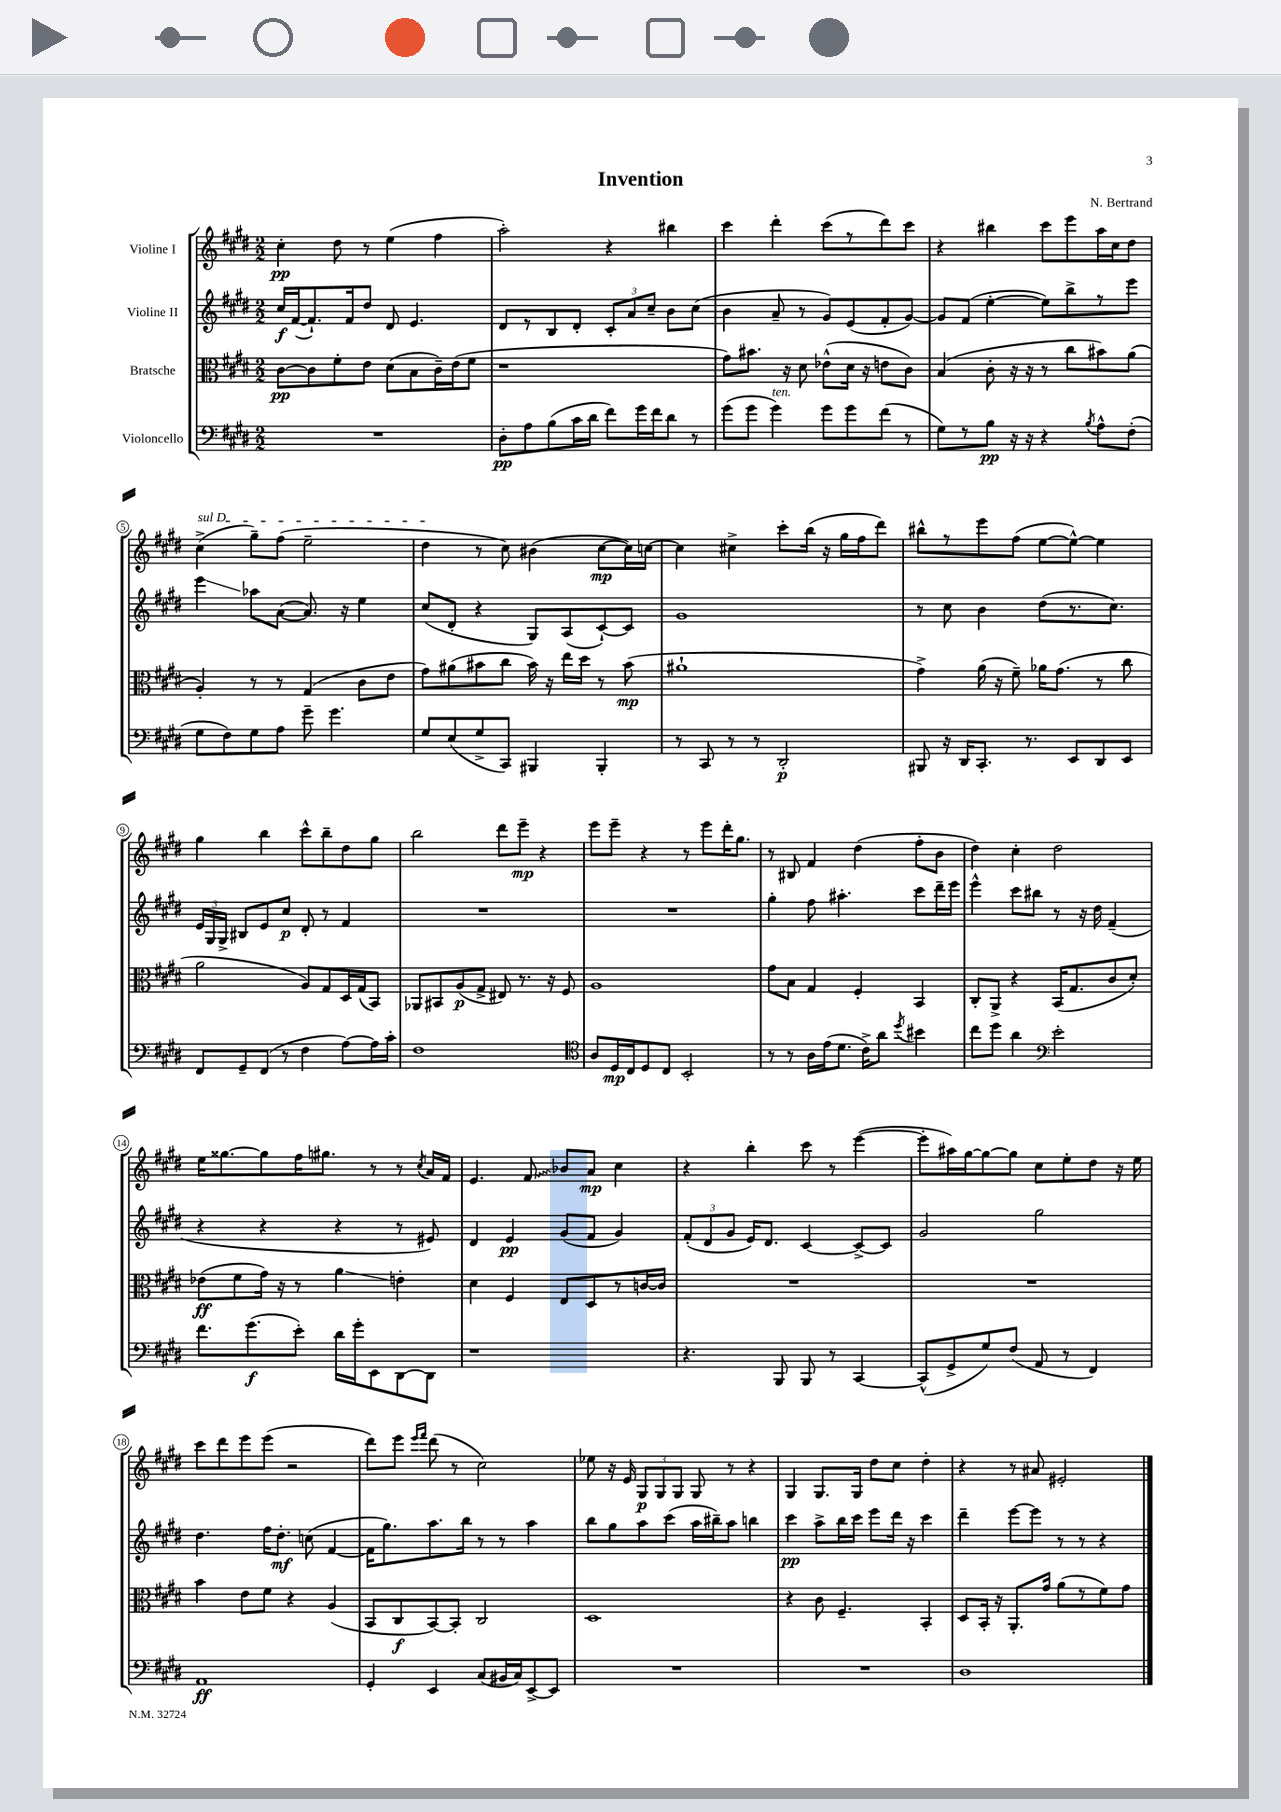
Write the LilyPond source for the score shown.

\header { title = "Invention" composer = "N. Bertrand" }
<<
\new StaffGroup <<
\new Staff = "s0" \with { instrumentName = "Violine I" } {
    \clef treble \key e \major \numericTimeSignature \time 2/2
    \autoBeamOff cis''4-.\pp dis''8 r8 e''4( fis''4 |
    a''2-.) r4 bis''4 |
    cis'''4 dis'''4-. cis'''8[( r8 dis'''8) cis'''8] |
    r4 bis''4 cis'''8[ e'''8 a''16 cis''16 dis''8] |
    \once \override TextSpanner.bound-details.left.text = \markup { \italic "sul D" } cis''4->\startTextSpan( gis''8[--) fis''8]( e''2-- |
    dis''4\stopTextSpan r8 cis''8) bis'4( cis''8[~\mp cis''16) c''16]~ |
    c''4 cis''4-> cis'''8[-. b''16]( r16 gis''16[ fis''16 dis'''8]) |
    bis''8[-^ r8 e'''8 fis''8]( e''8[~ e''8]~-^) e''4 |
    gis''4 b''4 cis'''8[-^ b''8-- dis''8 gis''8] |
    b''2 dis'''8[ e'''8]--\mp r4 |
    e'''8[ e'''8]-- r4 r8 e'''8[ dis'''16-. gis''8.] |
    r8 bis8 fis'4 dis''4( fis''8[-. b'8] |
    dis''4) cis''4-. dis''2 |
    e''16[ gisis''8.~ gisis''8 fis''16 gis''8.] r8 r8 \acciaccatura { cis''8 } a'16[ fis'16] |
    e'4. \once \override Glissando.style = #'zigzag fis'8\glissando bes'8[ a'8]\mp cis''4 |
    r4 b''4-. cis'''8 r8 e'''4~( |
    e'''8[-. ais''16) gis''16~ gis''8~ gis''8] cis''8[ e''8-. dis''8] r16 e''16 |
    cis'''8[ dis'''8 e'''8 e'''8]( r2 |
    dis'''8[) e'''8] \grace { e'''16[ fis'''16] } dis'''8( r8 cis''2) |
    ees''8 r16 e'16 \tuplet 3/2 { gis8[\p gis8 gis8] } gis8 r8 r4 |
    gis4 gis8.[ gis16] dis''8[ cis''8] dis''4-. |
    r4 r8 ais'8 eis'2-. \bar "|." |
}
\new Staff = "s1" \with { instrumentName = "Violine II" } {
    \clef treble \key e \major \numericTimeSignature \time 2/2
    \autoBeamOff cis''16[\f fis'16~( fis'8.-!) fis'16 dis''8] dis'8 e'4. |
    dis'8[ r8 b8 dis'8]-. \tuplet 3/2 { cis'8[-. a'8 cis''8]-- } b'8[ cis''8]( |
    b'4 a'8-- r8 gis'8[) e'8( fis'8-. gis'8]~) |
    gis'8[ fis'8]( e''4~-. e''8[) b''8-> r8 e'''8] |
    e'''4\glissando aes''8[ a'8]~( a'8.) r16 e''4 |
    cis''8[( dis'8]-. r4 gis8[) a8( cis'8~-!) cis'8] |
    gis'1 |
    r8 cis''8 b'4 dis''8[( r8. cis''8.]) |
    \tuplet 3/2 { e'16[ gis16 gis16]-> } bis8[ e'8 cis''8]\p dis'8-. r8 fis'4 |
    R1 |
    R1 |
    gis''4-. fis''8 ais''4.-. cis'''8[ dis'''16-- e'''16] |
    e'''4-^ cis'''8[ bis''8] r8 r16 dis''16 fis'4--( |
    r4 r4 r4 r8 eis'8) |
    dis'4 e'4\pp gis'8[( fis'8] gis'4) |
    \tuplet 3/2 { fis'8[-.( dis'8 gis'8] } e'16[) dis'8.] cis'4~ cis'8[~-> cis'8] |
    gis'2 gis''2 |
    dis''4. fis''16[ dis''8.]-.\mf c''8( fis'4~ |
    fis'16[ gis''8.) a''8. b''16] r8 r8 a''4 |
    b''8[ gis''8 a''8 cis'''8]( a''16[ bis''16--) a''8] b''4 |
    cis'''4\pp a''8[-> b''16 cis'''16] e'''8[ dis'''16] r16 cis'''4 |
    dis'''4-- e'''8[~ e'''8] r8 r8 r4 \bar "|." |
}
\new Staff = "s2" \with { instrumentName = "Bratsche" } {
    \clef alto \key e \major \numericTimeSignature \time 2/2
    \autoBeamOff cis'8[~\pp cis'8 fis'8-. e'8] dis'8[( b8 cis'16--) e'16( fis'8] |
    r1 |
    gis'8[) bis'8.] r16 dis'8 ees'8[-^( dis'16] r16 e'8[ cis'8]) |
    b4( cis'8-. r16 r16 r8 cis''8[ bis'8) a'8]( |
    a4-.) r8 r8 gis4( cis'8[ e'8] |
    gis'8[) ais'8( bis'8 cis''8] bis'16) r16 e''16[ dis''16] r8 bis'8\mp( |
    ais'1-! |
    gis'4->) a'16( r16 fis'8--) aes'16[ gis'8.]( r8 cis''8 |
    a'2 a8[) gis8 dis16 gis16( b,8]) |
    aes,8[ bis,8 a8\p( gis8]-> eis8) r8. r16 fis8 |
    a1 |
    gis'8[ b8] gis4 fis4-. b,4 |
    cis8[-. a,8]-> r4 b,16[( gis8. cis'8 dis'8]-.) |
    ees'8[\ff( fis'8 gis'16]) r16 r8 a'4\glissando e'4-. |
    dis'4 fis4 e8[ dis8 r8 c'16~ c'16] |
    R1 |
    R1 |
    b'4 e'8[ fis'8] r4 a4( |
    b,8[ cis8\f b,8~) b,8]-. cis2 |
    dis1 |
    r4 cis'8 fis4.-- b,4-. |
    dis8[ b,16]-. r16 a,8.[-. gis'16] a'8[( r8 fis'8) gis'8] \bar "|." |
}
\new Staff = "s3" \with { instrumentName = "Violoncello" } {
    \clef bass \key e \major \numericTimeSignature \time 2/2
    \autoBeamOff R1 |
    dis8[-.\pp a8 b8( cis'16 dis'16] fis'8[) gis'16 fis'16 dis'8] r8 |
    gis'8[( gis'8] gis'4^\markup { \italic "ten." }) gis'8[ gis'8 fis'8]( r8 |
    gis8[) r8 b8]\pp r16 r16 r4 \acciaccatura { b8 } a8[-^ fis8]-.( |
    gis8[ fis8) gis8 a8] gis'8-- gis'4. |
    gis8[ e8( gis8-> cis,8]) bis,,4 bis,,4-. |
    r8 cis,8 r8 r8 dis,2-.\p |
    bis,,8 r16 dis,16[ cis,8.]-. r8. e,8[ dis,8 e,8] |
    fis,8[ gis,8-- fis,8]( r8 fis4 a8[~) a16 cis'16]-. |
    fis1 |
    \clef tenor a8[ dis16\mp cis16 dis8 cis8] b,2-. |
    r8 r8 a16[ e'16( dis'8.] cis'16[->) a'8] \acciaccatura { dis''8 } bis'4 |
    cis''8[ dis''8] a'4 \clef bass e'2-. |
    fis'8.[ gis'8.\f( e'8]-.) dis'16[ gis'16-. e,8 dis,8~ dis,8] |
    r1 |
    r4. b,,8 b,,8 r8 cis,4~ |
    cis,8[-^( gis,8-> gis8) fis8]( a,8 r8 fis,4) |
    a,1\ff |
    gis,4-. e,4 cis8[( bis,16 cis16) e,8~-> e,8] |
    R1 |
    R1 |
    dis1 \bar "|." |
}
>>
>>
